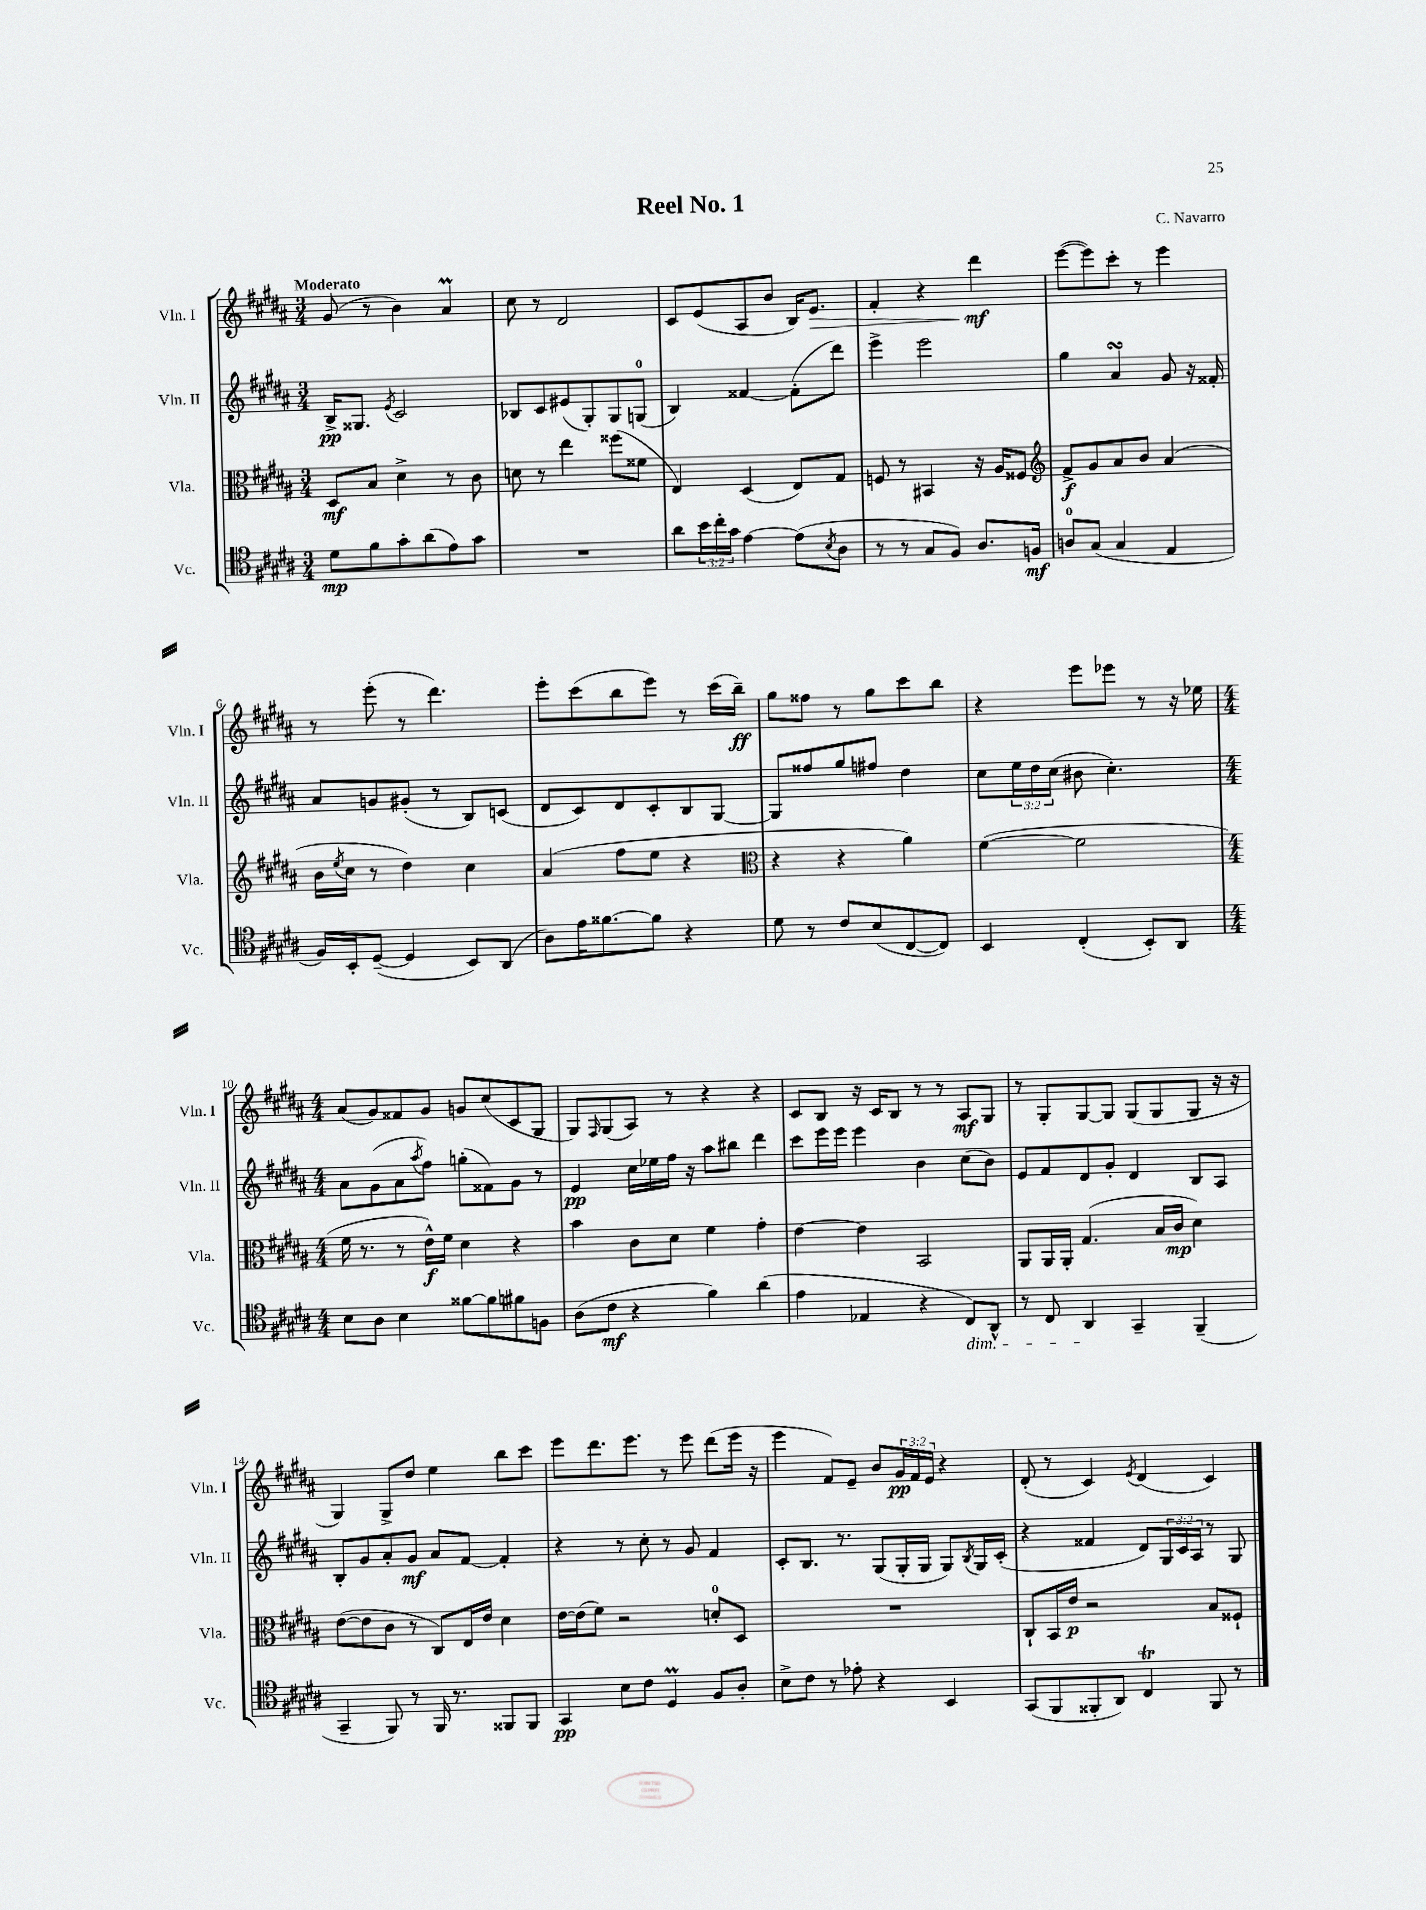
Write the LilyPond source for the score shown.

\header { title = "Reel No. 1" composer = "C. Navarro" }
<<
\new StaffGroup <<
\new Staff = "s0" \with { instrumentName = "Vln. I" shortInstrumentName = "Vln. I" } {
    \clef treble \key b \major \numericTimeSignature \time 3/4 \override Staff.TupletNumber.text = #tuplet-number::calc-fraction-text \tempo "Moderato"
    gis'8( r8 b'4) ais'4\prall |
    cis''8 r8 dis'2 |
    cis'8 e'8( ais8 b'8 b16) e'8.\> |
    fis'4-. r4 dis'''4\mf\! |
    e'''8~( e'''8) cis'''8-. r8 e'''4 |
    r8 e'''8-.( r8 dis'''4.) |
    e'''8-. cis'''8( b''8 e'''8) r8 cis'''16( b''16--\ff) |
    gis''8 fisis''8 r8 gis''8 cis'''8 b''8 |
    r4 e'''8 ees'''8 r8 r16 ees''16 |
    \numericTimeSignature \time 4/4 ais'8( gis'8) fisis'8 gis'8 g'8 cis''8( cis'8 gis8 |
    gis8) \grace { fis16 } gis8( ais8) r8 r4 r4 |
    cis'8 b8 r16 cis'16 b8 r8 r8 ais8\mf gis8 |
    r8 gis8-. gis8~ gis8 gis8( gis8 gis8 r16 r16 |
    gis4) gis8-> dis''8 e''4 b''8 cis'''8 |
    e'''8 dis'''8. e'''8. r8 e'''8 dis'''8( e'''16 r16 |
    e'''4 fis'8) e'8-- b'8 \tuplet 3/2 { gis'16\pp fis'16 e'16 } r4 |
    dis'8-.( r8 cis'4) \acciaccatura { e'8 } dis'4( cis'4) \bar "|." |
}
\new Staff = "s1" \with { instrumentName = "Vln. II" shortInstrumentName = "Vln. II" } {
    \clef treble \key b \major \numericTimeSignature \time 3/4 \override Staff.TupletNumber.text = #tuplet-number::calc-fraction-text
    b16->\pp gisis8. \acciaccatura { e'8 } cis'2 |
    bes8 cis'8 eis'8( gis8-.) gis8 g8-0( |
    b4) fisis'4~ fisis'8-.( dis'''8) |
    e'''4-> e'''2 |
    gis''4 ais'4\turn gis'8 r16 fisis'16-. |
    ais'8 g'8 gis'8-.( r8 b8) c'8( |
    dis'8 cis'8) dis'8 cis'8-. b8 gis8~ |
    gis8 fisis''8 gis''8 fis''8 dis''4 |
    cis''8 \tuplet 3/2 { e''16 dis''16 cis''16( } bis'8 cis''4.-.) |
    \numericTimeSignature \time 4/4 ais'8 gis'8( ais'8 \acciaccatura { ais''8 } fis''8) g''8-.( fisis'8) gis'8 r8 |
    e'4\pp cis''16 ees''16 fis''16 r16 ais''8 bis''8 dis'''4 |
    cis'''8 e'''16 e'''16 e'''4 b'4 cis''8( b'8) |
    e'8 fis'8 dis'8 gis'8-. dis'4 b8 ais8 |
    b8-. gis'8 ais'8-. gis'8\mf ais'8 fis'8~ fis'4-. |
    r4 r8 cis''8-. r8 gis'8 fis'4 |
    cis'8-. b8. r8. gis8( gis16-. gis16 gis8) \acciaccatura { b8 } gis16 cis'16-.( |
    r4 fisis'4 dis'8) \tuplet 3/2 { gis16 cis'16 ais16 } r8 gis8 \bar "|." |
}
\new Staff = "s2" \with { instrumentName = "Vla." shortInstrumentName = "Vla." } {
    \clef alto \key b \major \numericTimeSignature \time 3/4
    dis8\mf b8 dis'4-> r8 cis'8 |
    d'8 r8 e''4 fisis''8( fisis'8 |
    e4) dis4( e8) gis8 |
    f8 r8 bis,4 r16 ais16 fisis8 |
    \clef treble fis'8->\f gis'8 ais'8 b'8 ais'4( |
    b'16 \acciaccatura { e''8 } cis''16 r8 dis''4) cis''4 |
    ais'4( fis''8 e''8 r4 |
    \clef alto r4 r4 ais'4) |
    fis'4~( fis'2 |
    \numericTimeSignature \time 4/4 fis'16 r8. r8 e'16-^\f) fis'16 dis'4 r4 |
    b'4 cis'8 dis'8 fis'4 gis'4-. |
    e'4~ e'4 b,2 |
    ais,8 ais,16 ais,16-. gis4.( b16 cis'16\mp dis'4) |
    e'8~( e'8 cis'8 r8 cis8) e16 e'16 dis'4 |
    e'16~ e'16( fis'8) r2 d'8-0-. dis8 |
    R1 |
    cis8-! b,16 e'16\p r2 b8 fisis8-! \bar "|." |
}
\new Staff = "s3" \with { instrumentName = "Vc." shortInstrumentName = "Vc." } {
    \clef tenor \key b \major \numericTimeSignature \time 3/4 \override Staff.TupletNumber.text = #tuplet-number::calc-fraction-text
    dis'8\mp fis'8 gis'8-. ais'8( e'8) gis'8 |
    R2. |
    ais'8 \tuplet 3/2 { b'16 cis''16-. gis'16 } e'4~ e'8( \acciaccatura { b8 } ais8 |
    r8 r8 gis8 fis8) ais8. f16\mf |
    a8-0 gis8( gis4 e4 |
    fis16) b,16-. dis8~--( dis4 b,8) ais,8( |
    ais8) e'16 fisis'8.~ fisis'8 r4 |
    dis'8 r8 cis'8 b8( cis8~ cis8) |
    b,4 cis4-.( b,8-.) ais,8 |
    \numericTimeSignature \time 4/4 b8 ais8 b4 fisis'8~ fisis'8 fis'8 f8 |
    ais8( cis'8\mf r4 fis'4) ais'4( |
    e'4 ees4 r4 cis8\dim) ais,8-^ |
    r8 cis8 ais,4\! gis,4-- fis,4--( |
    gis,4-- fis,8) r8 fis,16 r8. fisis,8 fisis,8 |
    gis,4\pp b8 cis'8 dis4\prall fis8 ais8-. |
    b8-> cis'8 r8 ees'8-. r4 b,4 |
    gis,8( fis,8 fisis,8-. ais,8) cis4\trill fisis,8 r8 \bar "|." |
}
>>
>>
